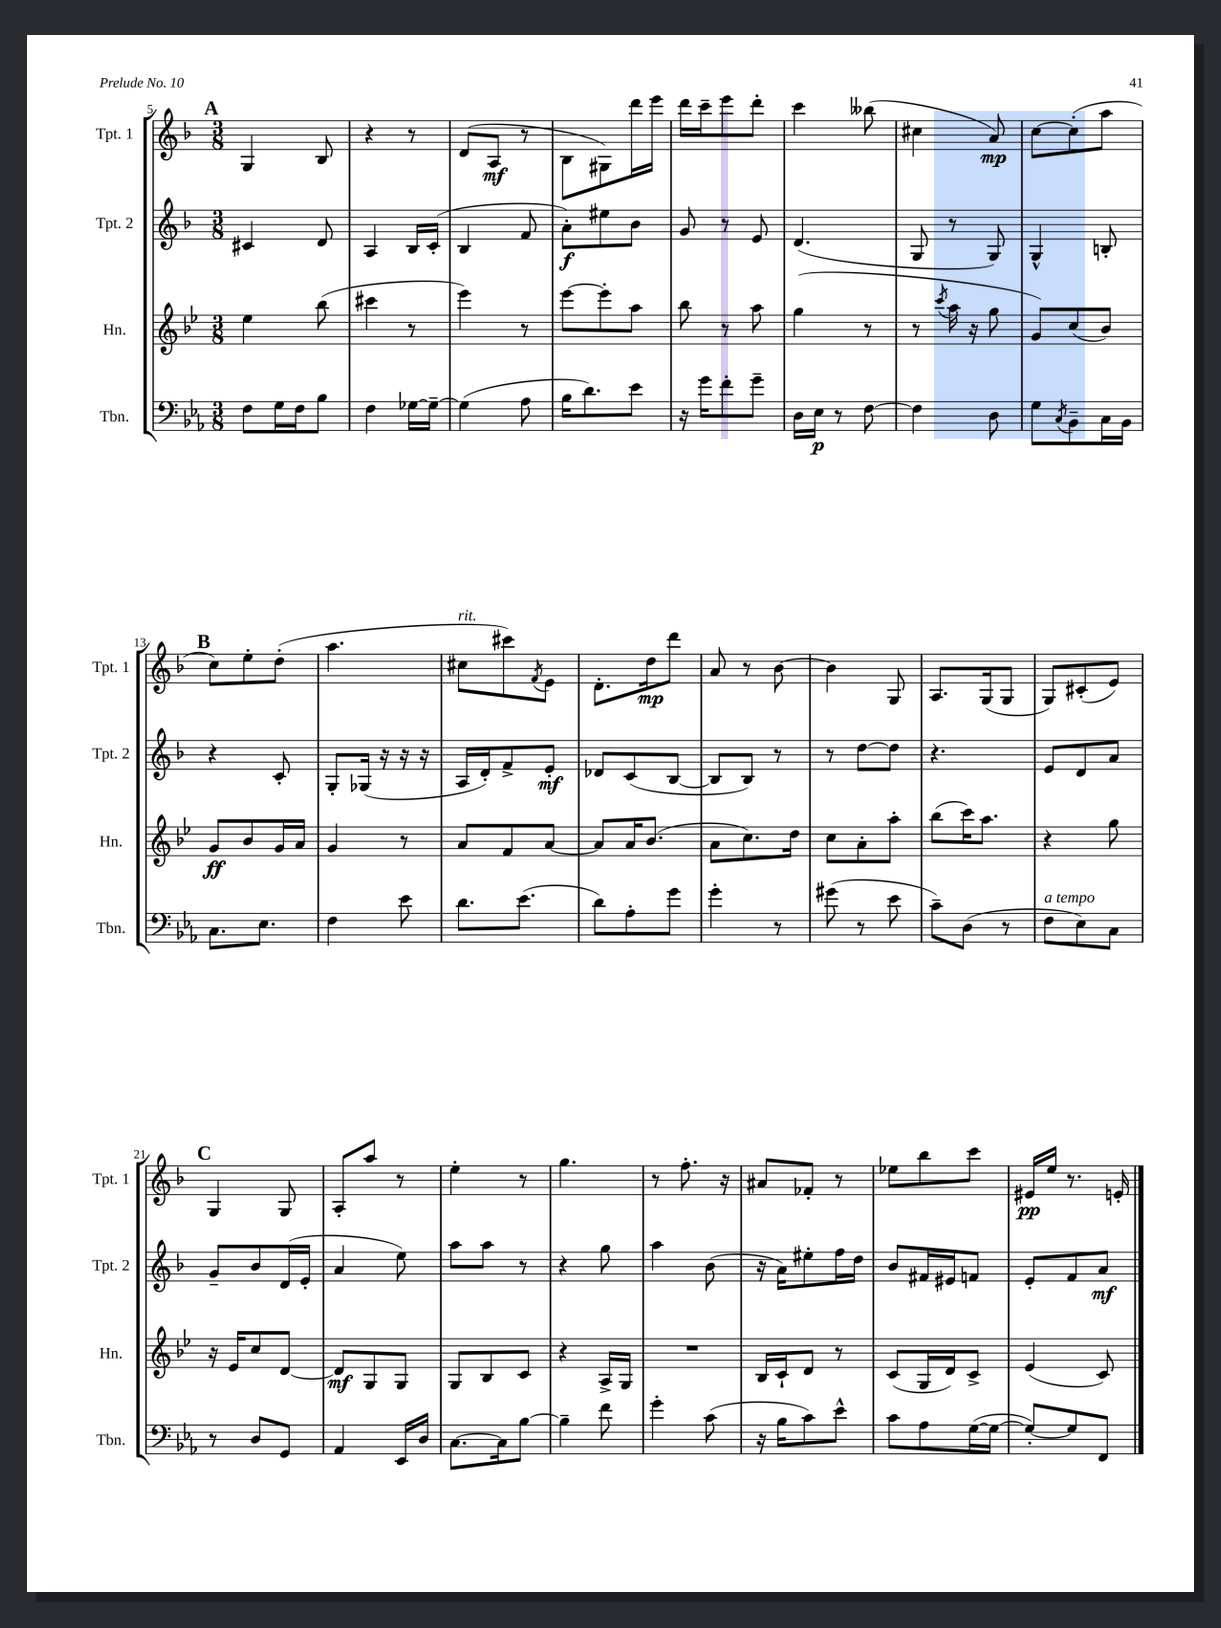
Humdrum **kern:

**kern	**dynam	**kern	**dynam	**kern	**dynam	**kern	**dynam
*part4	*part4	*part3	*part3	*part2	*part2	*part1	*part1
*staff4	*staff4	*staff3	*staff3	*staff2	*staff2	*staff1	*staff1
*I"Tbn.	*	*I"Hn.	*	*I"Tpt. 2	*	*I"Tpt. 1	*
*I'Tbn.	*	*I'Hn.	*	*I'Tpt. 2	*	*I'Tpt. 1	*
*clefF4	*	*clefG2	*	*clefG2	*	*clefG2	*
*k[b-e-a-]	*	*k[b-e-]	*	*k[b-]	*	*k[b-]	*
*M3/8	*	*M3/8	*	*M3/8	*	*M3/8	*
!!LO:REH:place=s1:t=A
=5	=5	=5	=5	=5	=5	=5	=5
8F\L	.	4ee-\	.	4c#X/	.	4G/	.
16G\L	.	.	.	.	.	.	.
16F\J	.	.	.	.	.	.	.
8B-\J	.	(8bb-\	.	8d/	.	8B-/	.
=6	=6	=6	=6	=6	=6	=6	=6
4F\	.	4ccc#X\	.	4A/	.	4r	.
[16G-X\LL	.	8r	.	16B-/LL	.	8r	.
16G-~\JJ_	.	.	.	(16c'/JJ	.	.	.
=7	=7	=7	=7	=7	=7	=7	=7
(4G-\]	.	4eee-\)	.	4B-/	.	(8d/L	.
.	.	.	.	.	.	8A/J	mf
8A-\	.	8r	.	8f/	.	8r	.
=8	=8	=8	=8	=8	=8	=8	=8
16B-\KL	.	[8eee-\L	.	8a'\L)	f	8B-\L	.
8.d\)	.	.	.	.	.	.	.
.	.	8eee-'\]	.	8ee#X\	.	8G#X\)	.
8e-\J	.	8aa\J	.	8b-\J	.	16ddd\L	.
.	.	.	.	.	.	16eee\JJ	.
=9	=9	=9	=9	=9	=9	=9	=9
16r	.	8bb-\	.	8g/	.	16ddd\LL	.
16g\KL	.	.	.	.	.	16ccc~\J	.
8f'\	.	8r	.	8r	.	8eee\	.
8g~\J	.	8aa\	.	8e/	.	8ddd'\J	.
=10	=10	=10	=10	=10	=10	=10	=10
16D\LL	.	(4gg\	.	(4.d/	.	4ccc\	.
16E-\JJ	p	.	.	.	.	.	.
8r	.	.	.	.	.	.	.
[8F\	.	8r	.	.	.	(8bb--X\	.
=11	=11	=11	=11	=11	=11	=11	=11
4F\]	.	8r	.	8G/	.	4cc#X\	.
.	.	8qccc/	.	.	.	.	.
.	.	16aa\	.	8r	.	.	.
.	.	16r	.	.	.	.	.
8D\	.	8gg\	.	8G/)	.	8a/)	mp
=12	=12	=12	=12	=12	=12	=12	=12
8G\L	.	8g/L)	.	4G^^/	.	[8cc\L	.
8qC/	.	.	.	.	.	.	.
8BB-~\	.	(8cc/	.	.	.	(8cc'\]	.
16C\L	.	8b-/J)	.	8Bn'/	.	8aa\J	.
16BB-\JJ	.	.	.	.	.	.	.
!!LO:LB:g=z
!!LO:REH:place=s1:t=B
=13	=13	=13	=13	=13	=13	=13	=13
8.C\L	.	8g/L	ff	4r	.	8cc\L)	.
.	.	8b-/	.	.	.	8ee'\	.
8.E-\J	.	.	.	.	.	.	.
.	.	16g/L	.	8c'/	.	(8dd'\J	.
.	.	16a/JJ	.	.	.	.	.
=14	=14	=14	=14	=14	=14	=14	=14
4F\	.	4g/	.	8G'/L	.	4.aa\	.
.	.	.	.	(16G-X/Jk	.	.	.
.	.	.	.	16r	.	.	.
8e-\	.	8r	.	16r	.	.	.
.	.	.	.	16r	.	.	.
=15	=15	=15	=15	=15	=15	=15	=15
!	!	!	!	!	!	!LO:TX:a:i:t=rit.	!
8.d\L	.	8a/L	.	16A/LL	.	8cc#X\L	.
.	.	.	.	16d'/J)	.	.	.
.	.	8f/	.	8f^/	.	8ccc#X\)	.
(8.e-\J	.	.	.	.	.	.	.
.	.	.	.	.	.	8qf/	.
.	.	[8a/J	.	8e'/J	mf	8e\J	.
=16	=16	=16	=16	=16	=16	=16	=16
8d\L)	.	8a/L]	.	8d-X/L	.	8.d'\L	.
8A-'\	.	16a/K	.	(8c/	.	.	.
.	.	(8.b-/J	.	.	.	16dd\k	mp
8g\J	.	.	.	[8B-/J	.	8ddd\J	.
=17	=17	=17	=17	=17	=17	=17	=17
4g'\	.	8a\L	.	8B-/L]	.	8a/	.
.	.	8.cc\)	.	8B-/J)	.	8r	.
8r	.	.	.	8r	.	[8b-\	.
.	.	16dd\Jk	.	.	.	.	.
=18	=18	=18	=18	=18	=18	=18	=18
(8g#X\	.	8cc\L	.	8r	.	4b-\]	.
8r	.	8a'\	.	[8dd\L	.	.	.
8e-\	.	8aa'\J	.	8dd\J]	.	8G/	.
=19	=19	=19	=19	=19	=19	=19	=19
8c~\L)	.	(8bb-\L	.	4.r	.	8.A/L	.
(8D\J	.	16ccc\K)	.	.	.	.	.
.	.	8.aa\J	.	.	.	(16G/k	.
8r	.	.	.	.	.	8G/J	.
=20	=20	=20	=20	=20	=20	=20	=20
!LO:TX:a:i:t=a tempo	!	!	!	!	!	!	!
8F\L	.	4r	.	8e/L	.	8G/L)	.
8E-\)	.	.	.	8d/	.	(8c#X'/	.
8C\J	.	8gg\	.	8a/J	.	8e/J)	.
!!LO:LB:g=z
!!LO:REH:place=s1:t=C
=21	=21	=21	=21	=21	=21	=21	=21
8r	.	16r	.	8g~/L	.	4G/	.
.	.	16e-/KL	.	.	.	.	.
8D/L	.	8cc/	.	8b-/	.	.	.
8GG/J	.	[8d/J	.	(16d/L	.	8G/	.
.	.	.	.	16e'/JJ	.	.	.
=22	=22	=22	=22	=22	=22	=22	=22
4AA-/	.	8d/L]	mf	4a/	.	8A'/L	.
.	.	8G/	.	.	.	8aa/J	.
16EE-/LL	.	8G/J	.	8ee\)	.	8r	.
16D/JJ	.	.	.	.	.	.	.
=23	=23	=23	=23	=23	=23	=23	=23
[8.C\L	.	8G/L	.	8aa\L	.	4ee'\	.
.	.	8B-/	.	8aa\J	.	.	.
16C\k]	.	.	.	.	.	.	.
[8B-\J	.	8c/J	.	8r	.	8r	.
=24	=24	=24	=24	=24	=24	=24	=24
4B-~\]	.	4r	.	4r	.	4.gg\	.
8f\	.	16A^/LL	.	8gg\	.	.	.
.	.	16G/JJ	.	.	.	.	.
=25	=25	=25	=25	=25	=25	=25	=25
4g'\	.	4.r	.	4aa\	.	8r	.
.	.	.	.	.	.	8.ff'\	.
(8c\	.	.	.	(8b-\	.	.	.
.	.	.	.	.	.	16r	.
=26	=26	=26	=26	=26	=26	=26	=26
16r	.	16B-/LL	.	16r	.	8a#X/L	.
16B-\KL	.	16c`/J	.	16a\KL)	.	.	.
8c\)	.	8d/J	.	8ee#X'\	.	8f-X'/J	.
8e-^^\J	.	8r	.	16ff\L	.	8r	.
.	.	.	.	16dd\JJ	.	.	.
=27	=27	=27	=27	=27	=27	=27	=27
8c\L	.	(8c/L	.	8b-/L	.	8ee-X\L	.
8A-\	.	16G/L	.	16f#X/L	.	8bb-\	.
.	.	16d/J)	.	16e#X/J	.	.	.
([16G\L	.	8c^/J	.	8fn/J	.	8ccc\J	.
16G\JJ_	.	.	.	.	.	.	.
=28	=28	=28	=28	=28	=28	=28	=28
8G'/L_)	.	(4e-/	.	8e'/L	.	16e#X/LL	pp
.	.	.	.	.	.	16ee/JJ	.
8G/]	.	.	.	8f/	.	8.r	.
8FF/J	.	8c/)	.	8a/J	mf	.	.
.	.	.	.	.	.	16en'/	.
==	==	==	==	==	==	==	==
*-	*-	*-	*-	*-	*-	*-	*-
